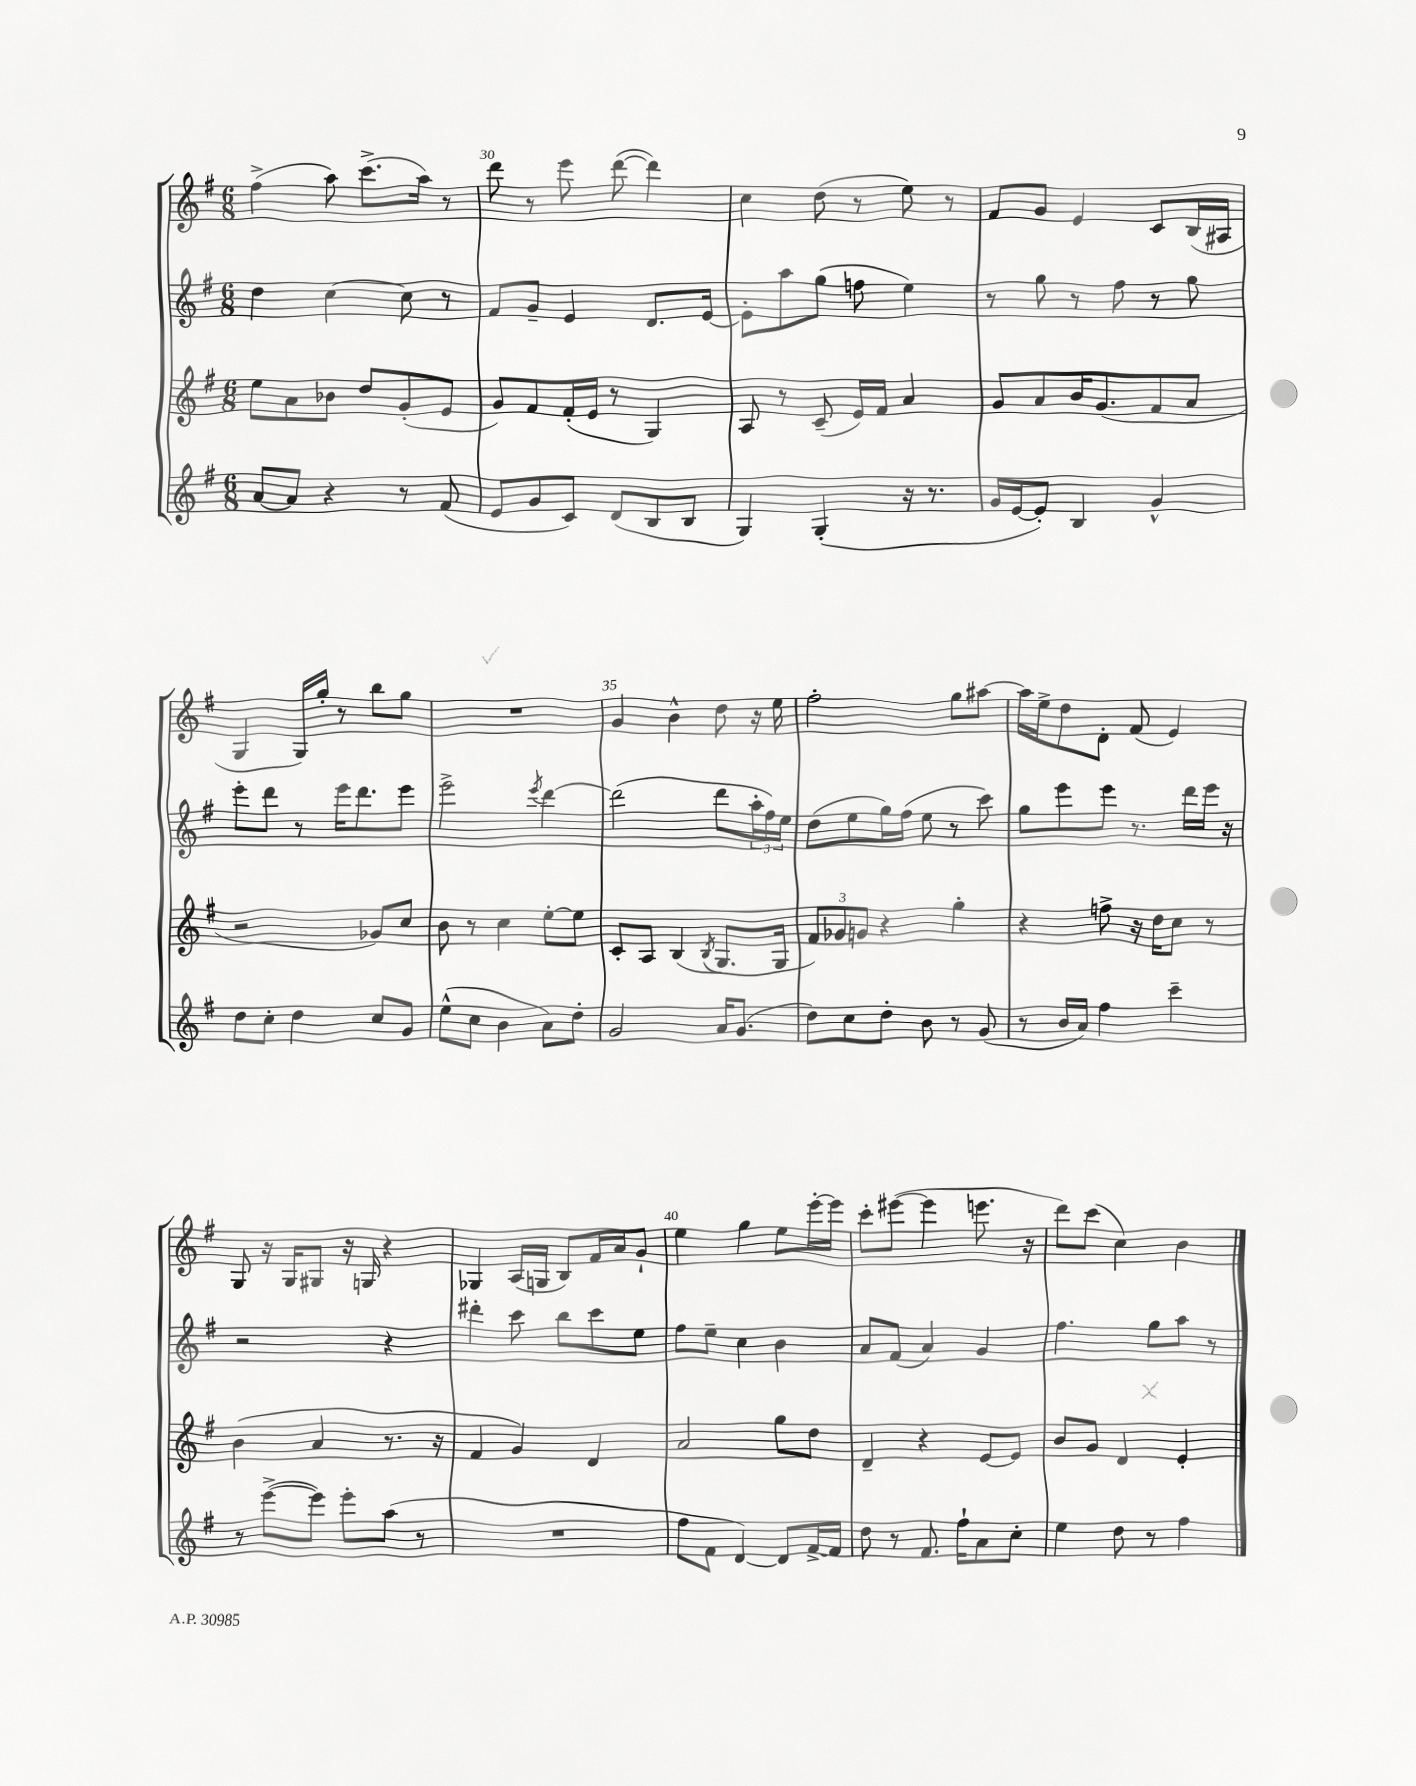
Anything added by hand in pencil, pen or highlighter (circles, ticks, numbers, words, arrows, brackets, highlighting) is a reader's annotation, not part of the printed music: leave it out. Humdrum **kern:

**kern	**kern	**kern	**kern
*part4	*part3	*part2	*part1
*staff4	*staff3	*staff2	*staff1
*clefG2	*clefG2	*clefG2	*clefG2
*k[f#]	*k[f#]	*k[f#]	*k[f#]
*M6/8	*M6/8	*M6/8	*M6/8
=29	=29	=29	=29
[8a/L	8ee\L	4dd\	(4ff#^\
8a/J]	8a\	.	.
4r	8b-X\J	[4cc\	8aa\)
.	8dd/L	.	(8.ccc^\L
8r	(8g'/	8cc\]	.
.	.	.	16aa\Jk)
(8f#/	8e/J	8r	8r
=30	=30	=30	=30
8e/L	8g/L)	8f#/L	8ddd\
8g/	8f#/	8g~/J	8r
8c/J)	(16f#'/L	4e/	8eee\
.	16e/JJ	.	.
(8d/L	8r	.	([8ddd\
8B/	4G/)	8.d/L	4ddd\])
8B/J	.	.	.
.	.	[16e/Jk	.
=31	=31	=31	=31
4G/)	8A/	8e'\L]	4cc\
.	8r	8aa\	.
(4G'/	(8c~/	(8gg\J	(8dd\
.	16e/LL)	8ffn\	8r
.	16f#/JJ	.	.
16r	4a/	4ee\)	8ee\)
8.r	.	.	.
.	.	.	8r
=32	=32	=32	=32
16g/LL	8g/L	8r	8f#/L
[16e/J	.	.	.
8e'/J])	8a/	8gg\	8g/J
4B/	16b/K	8r	4e/
.	(8.g/	.	.
.	.	8ff#\	.
4g^^/	8f#/	8r	8c/L
.	8a/J	8gg\	(16B/L
.	.	.	16A#X/JJ
!!LO:LB:g=z
=33	=33	=33	=33
8dd\L	2r	8eee'\L	4G/
8cc'\J	.	8ddd\J	.
4dd\	.	8r	16G/LL)
.	.	.	16gg'/JJ
.	.	16eee\KL	8r
.	.	8.ddd\	.
8cc/L	8g-X/L)	.	8bb\L
8g/J	8cc/J	8eee\J	8gg\J
=34	=34	=34	=34
(8ee^^\L	8b\	2eee^\	2.r
8cc\J	8r	.	.
4b\	4cc\	.	.
.	.	8qeee/	.
8a\L)	[8ee'\L	[4ddd\	.
8dd'\J	8ee\J]	.	.
=35	=35	=35	=35
2g/	8c'/L	(2ddd\]	4g/
.	8A/J	.	.
.	(4B/	.	4b^^\
.	8qB/	.	.
16a/KL	8.G/L	8ddd\L	8dd\
(8.g/J	.	.	.
.	.	24aa'\L	16r
.	.	24ff#\)	.
.	16G/Jk	.	16ee\
.	.	24ee\JJ	.
=36	=36	=36	=36
8dd\L)	12f#/L)	(8dd\L	2ff#'\
.	12g-X/	.	.
8cc\	.	8ee\	.
.	12gn/J	.	.
8dd'\J	4r	16gg\L)	.
.	.	(16ff#\JJ	.
8b\	.	8ee\	.
8r	4gg'\	8r	8gg\L
(8g/	.	8ccc\)	[8aa#X\J
=37	=37	=37	=37
8r	4r	8gg\L	16aa#\LL]
.	.	.	16ee^\J
16b/LL	.	8eee\	8dd\
16a/JJ)	.	.	.
4ff#\	8ffn^\	8eee\J	8d'\J
.	16r	8.r	(8f#/
.	16dd\KL	.	.
4ccc~\	8cc\J	.	4e/)
.	.	16ddd\LL	.
.	8r	16eee\JJ	.
.	.	16r	.
!!LO:LB:g=z
=38	=38	=38	=38
8r	(4b\	2r	8G/
([8eee^\L	.	.	16r
.	.	.	16G/KL
8eee\J])	4a/	.	8G#X/J
8eee'\L	.	.	16r
.	.	.	16Gn/
(8aa\J	8.r	4r	4r
8r	.	.	.
.	16r	.	.
=39	=39	=39	=39
2.r	4f#/	4ddd#X'\	4G-X/
.	4g/)	8ccc\	(16A/LL
.	.	.	16Gn/JJ
.	.	8bb\L	8B/L)
.	4d/	8ccc\	16f#/L
.	.	.	16a/J
.	.	8ee\J	8g`/J
=40	=40	=40	=40
8ff#\L	2a/	8ff#\L	4ee\
8f#\J	.	8ee~\J	.
[4d/)	.	4cc\	4gg\
8d/L]	8gg\L	4b\	8ee\L
[16f#^/L	8dd\J	.	[16eee'\L
16f#/JJ]	.	.	16eee\JJ]
=41	=41	=41	=41
8dd\	4d~/	8a/L	8ccc'\L
8r	.	(8f#/J	([8eee#X\J
8.f#/	4r	4a/)	4eee#\]
16ff#`\KL	.	.	.
8a\	[8e/L	4g/	8.eeen\
8cc'\J	8e/J]	.	.
.	.	.	16r
=42	=42	=42	=42
4ee\	8b/L	4.ff#\	8ddd\L)
.	8g/J	.	(8ccc\J
8dd\	4d/	.	4cc\)
8r	.	8gg\L	.
4ff#\	4e'/	8aa\J	4b\
.	.	8r	.
==	==	==	==
*-	*-	*-	*-
